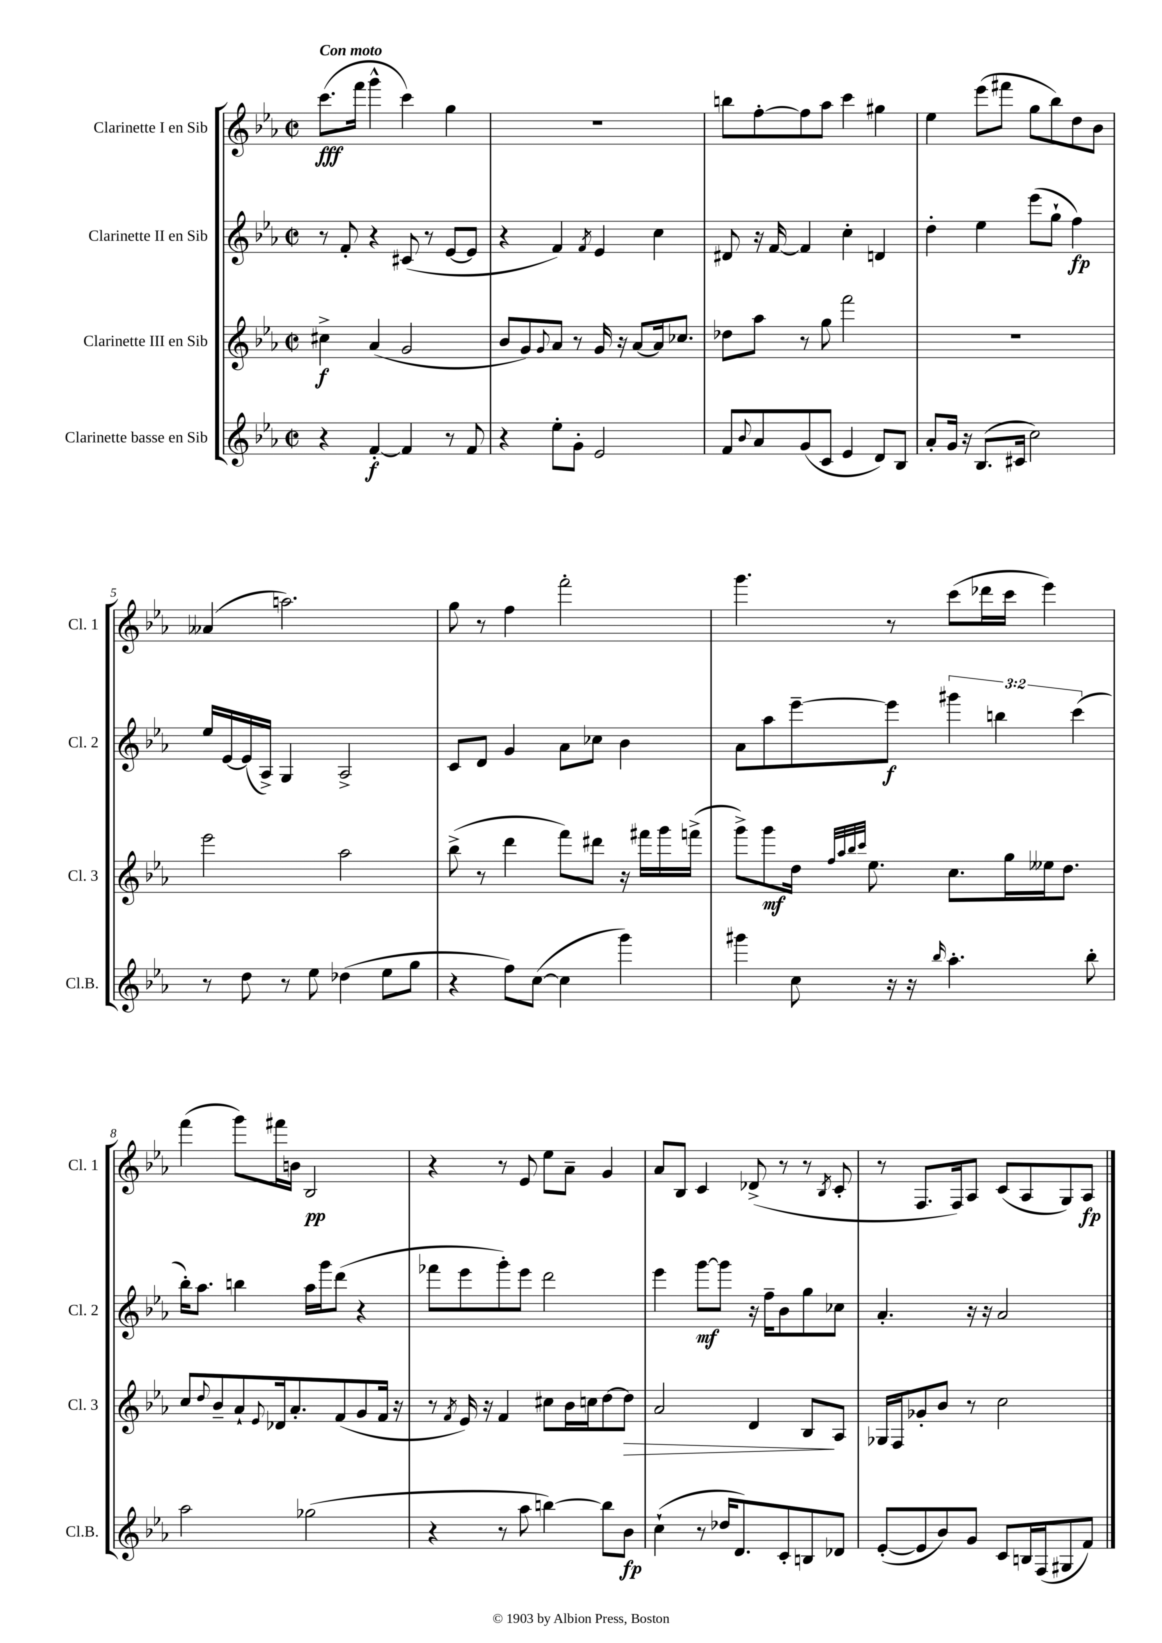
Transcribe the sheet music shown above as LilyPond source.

<<
\new StaffGroup <<
\new Staff = "s0" \with { instrumentName = "Clarinette I en Sib" shortInstrumentName = "Cl. 1" } {
    \clef treble \key ees \major \defaultTimeSignature \time 2/2 \tempo "Con moto"
    c'''8.\fff( f'''16 g'''4-^ c'''4) g''4 |
    R1 |
    b''8 f''8~-. f''8 aes''8 c'''4 gis''4 |
    ees''4 ees'''8( fis'''8 g''8 bes''8) d''8 bes'8 |
    aeses'4( a''2.) |
    g''8 r8 f''4 f'''2-. |
    g'''4. r8 c'''8( des'''16 c'''16 ees'''4) |
    f'''4( g'''8) fis'''16 b'16 bes2\pp |
    r4 r8 ees'8 ees''8 aes'8-- g'4 |
    aes'8 bes8 c'4 des'8->( r8 r8 \acciaccatura { bes8 } c'8-. |
    r8 f8. f16) aes8 c'8( aes8 g8) aes8\fp \bar "|." |
}
\new Staff = "s1" \with { instrumentName = "Clarinette II en Sib" shortInstrumentName = "Cl. 2" } {
    \clef treble \key ees \major \defaultTimeSignature \time 2/2 \override Staff.TupletNumber.text = #tuplet-number::calc-fraction-text
    r8 f'8-. r4 cis'8( r8 ees'8~ ees'8 |
    r4 f'4) \acciaccatura { f'8 } ees'4 c''4 |
    dis'8 r16 f'16~ f'4 c''4-. d'4 |
    d''4-. ees''4 ees'''8( g''8-! f''4\fp) |
    ees''16 ees'16~ ees'16( aes16->) g4 aes2-> |
    c'8 d'8 g'4 aes'8 ces''8 bes'4 |
    aes'8 aes''8 ees'''8~-- ees'''8\f \tuplet 3/2 { gis'''4 b''4 c'''4( } |
    bes''16-.) aes''8. b''4 aes''16 g'''16 d'''8( r4 |
    fes'''8 ees'''8 g'''8-.) ees'''8 d'''2 |
    ees'''4 g'''8~\mf g'''8 r16 f''16-- bes'8 g''8 ces''8 |
    aes'4.-. r16 r16 aes'2 \bar "|." |
}
\new Staff = "s2" \with { instrumentName = "Clarinette III en Sib" shortInstrumentName = "Cl. 3" } {
    \clef treble \key ees \major \defaultTimeSignature \time 2/2
    cis''4->\f aes'4( g'2 |
    bes'8 g'8) \appoggiatura { g'8 } aes'8 r8 g'16 r16 aes'8~ aes'16 ces''8. |
    des''8 aes''8 r8 g''8 f'''2 |
    R1 |
    ees'''2 aes''2 |
    bes''8->( r8 d'''4 f'''8) dis'''8 r16 fis'''16 g'''16 f'''16->( |
    g'''8->) g'''8\mf d''16 \grace { f''32 aes''32 bes''32 c'''32 } ees''8. c''8. g''16 eeses''16 d''8. |
    c''8 \appoggiatura { d''8 } bes'8-- aes'8-! \appoggiatura { ees'8 } des'16 aes'8.-. f'8( g'8 f'16 r16 |
    r8 \acciaccatura { f'8 } ees'16) r16 f'4 cis''8 bes'16 c''16 d''8~ d''8\> |
    aes'2 d'4 bes8\! aes8 |
    ges16 f16 ges'8-. bes'8 r8 c''2 \bar "|." |
}
\new Staff = "s3" \with { instrumentName = "Clarinette basse en Sib" shortInstrumentName = "Cl.B." } {
    \clef treble \key ees \major \defaultTimeSignature \time 2/2
    r4 f'4~-.\f f'4 r8 f'8 |
    r4 ees''8-. g'8-. ees'2 |
    f'8 \appoggiatura { bes'8 } aes'8 g'8( c'8 ees'4 d'8) bes8 |
    aes'8-. g'16 r16 bes8.( cis'16 c''2) |
    r8 d''8 r8 ees''8 des''4( ees''8 g''8 |
    r4 f''8) c''8~( c''4 g'''4) |
    gis'''4 c''8 r16 r16 \grace { bes''16 } aes''4.-. bes''8-. |
    aes''2 ges''2( |
    r4 r8 aes''8 b''4~) b''8 bes'8\fp |
    c''4-!( r8 des''16 d'8.) c'8-. b8 des'8 |
    ees'8~-.( ees'8 bes'8) g'8 c'8 b16 f16( gis8 f'8) \bar "|." |
}
>>
>>
